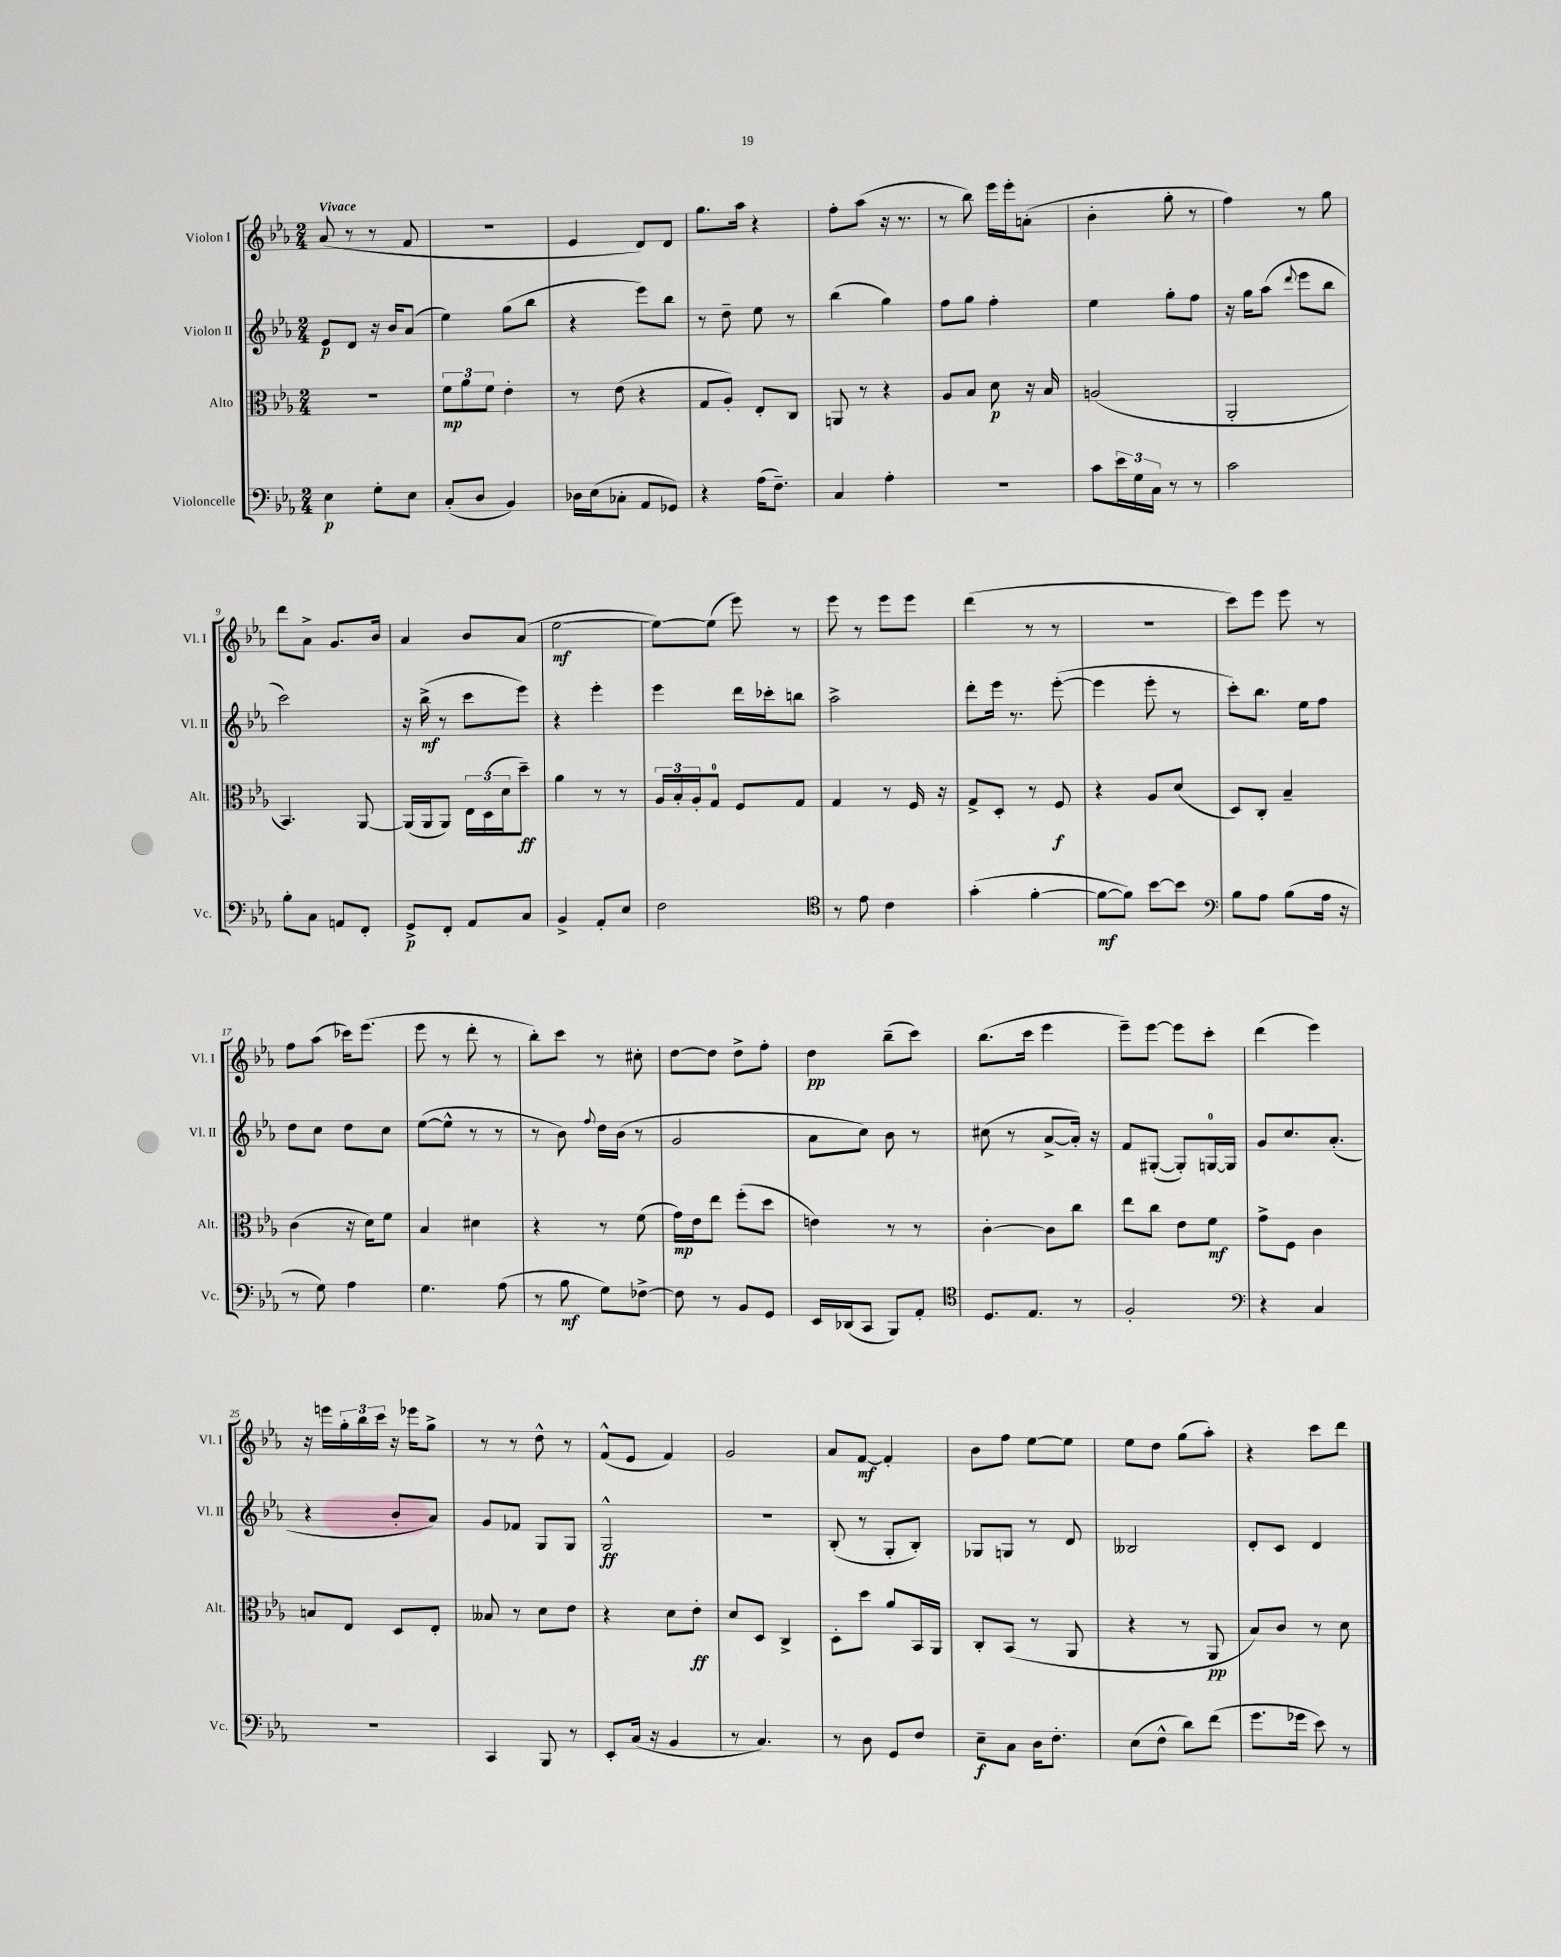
<<
\new StaffGroup <<
\new Staff = "s0" \with { instrumentName = "Violon I" shortInstrumentName = "Vl. I" } {
    \clef treble \key ees \major \numericTimeSignature \time 2/4 \tempo "Vivace"
    aes'8( r8 r8 f'8 |
    r2 |
    ees'4 d'8) d'8 |
    g''8. aes''16 r4 |
    f''8-. aes''8( r16 r8. |
    r8 bes''8) ees'''16 ees'''16-. a'8-.( |
    bes'4-. g''8-. r8 |
    f''4) r8 g''8 |
    d'''8 aes'8-> g'8. bes'16 |
    aes'4 bes'8 aes'8( |
    ees''2~\mf |
    ees''8~) ees''8( ees'''8) r8 |
    ees'''8 r8 ees'''8 ees'''8 |
    d'''4( r8 r8 |
    r2 |
    c'''8) ees'''8 ees'''8 r8 |
    f''8 aes''8( ces'''16) ees'''8.( |
    ees'''8 r8 d'''8-. r8 |
    bes''8-.) c'''8 r8 cis''8-. |
    d''8~ d''8 d''8-> f''8-. |
    d''4\pp bes''8--( c'''8) |
    bes''8.( c'''16 ees'''4 |
    ees'''8--) ees'''8~ ees'''8 c'''8-. |
    d'''4( ees'''4) |
    r16 e'''16 \tuplet 3/2 { g''16-. bes''16 c'''16 } r16 ees'''16 g''8-> |
    r8 r8 d''8-^ r8 |
    f'8-^( ees'8 f'4) |
    g'2 |
    aes'8 f'8~\mf f'4-. |
    bes'8 f''8 ees''8~ ees''8 |
    ees''8 d''8 g''8( aes''8-.) |
    r4 c'''8 d'''8 \bar "|." |
}
\new Staff = "s1" \with { instrumentName = "Violon II" shortInstrumentName = "Vl. II" } {
    \clef treble \key ees \major \numericTimeSignature \time 2/4
    ees'8\p d'8 r16 bes'16 aes'8( |
    ees''4) g''8( bes''8 |
    r4 ees'''8) bes''8 |
    r8 d''8-- ees''8 r8 |
    bes''4( g''4) |
    f''8 g''8 f''4-. |
    ees''4 g''8-. f''8 |
    r16 g''16 aes''8( \appoggiatura { d'''8 } ees'''8 bes''8 |
    c'''2) |
    r16 bes''16->\mf( r8 c'''8 ees'''8) |
    r4 ees'''4-. |
    ees'''4 d'''16 ces'''16-. b''8 |
    aes''2-> |
    d'''8-. ees'''16 r8. ees'''8~-.( |
    ees'''4 ees'''8-. r8 |
    c'''8-.) bes''8. ees''16 f''8 |
    d''8 c''8 d''8 c''8 |
    ees''8~( ees''8-^ r8 r8 |
    r8 bes'8) \appoggiatura { f''8 } d''16 bes'16( r8 |
    g'2 |
    aes'8 c''8) bes'8 r8 |
    cis''8( r8 aes'8~-> aes'16-.) r16 |
    f'8 gis8~-.( gis8-.) g16-0~ g16 |
    g'8 c''8. aes'8.-.( |
    r4 bes'8-. aes'8) |
    g'8 fes'8 g8 g8 |
    g2-^\ff |
    R2 |
    bes8-.( r8 g8-. bes8-.) |
    ges8 g8 r8 d'8 |
    beses2 |
    d'8-. c'8 d'4 \bar "|." |
}
\new Staff = "s2" \with { instrumentName = "Alto" shortInstrumentName = "Alt." } {
    \clef alto \key ees \major \numericTimeSignature \time 2/4
    r2 |
    \tuplet 3/2 { f'8\mp aes'8 f'8 } ees'4-. |
    r8 ees'8( r4 |
    g8 aes8-.) ees8-. c8 |
    a,8 r8 r4 |
    aes8 bes8 d'8\p r16 bes16 |
    a2( |
    aes,2-. |
    bes,4.) aes,8~ |
    aes,16( aes,16 aes,8) \tuplet 3/2 { ees16 d16( d'16 } d''8--\ff) |
    aes'4 r8 r8 |
    \tuplet 3/2 { aes16 bes16-. aes16-. } g8-0 f8 g8 |
    g4 r8 f16 r16 |
    g8-> d8-. r8 f8\f |
    r4 aes8 d'8( |
    d8) c8-. bes4-- |
    c'4( r16 d'16) f'8 |
    bes4 dis'4 |
    r4 r8 f'8( |
    g'16\mp) ees'16 ees''8 f''8-.( d''8 |
    e'4) r8 r8 |
    c'4~-. c'8 c''8 |
    ees''8 c''8 ees'8 f'8\mf |
    g'8-> f8 c'4 |
    b8 ees8 d8 ees8-. |
    beses8 r8 d'8 ees'8 |
    r4 d'8 ees'8-.\ff |
    d'8 d8 c4-> |
    d8-. d''8 aes'8 bes,16 aes,16 |
    c8-. bes,8( r8 aes,8 |
    r4 r8 aes,8\pp |
    bes8) c'8 r8 d'8 \bar "|." |
}
\new Staff = "s3" \with { instrumentName = "Violoncelle" shortInstrumentName = "Vc." } {
    \clef bass \key ees \major \numericTimeSignature \time 2/4
    ees4\p g8-. ees8 |
    c8-.( d8 bes,4) |
    des16 ees16( ces8-. aes,8 ges,8) |
    r4 aes16( f8.--) |
    c4 aes4-. |
    R2 |
    c'8 \tuplet 3/2 { ees'16 g16 c16 } r8 r8 |
    c'2 |
    bes8-. c8 a,8 f,8-. |
    g,8->\p f,8-. aes,8 c8 |
    bes,4-> aes,8-. ees8 |
    f2 |
    \clef tenor r8 ees'8 c'4 |
    g'4-.( f'4~-. |
    f'8~\mf f'8) bes'8~ bes'8 |
    \clef bass bes8 aes8 bes8( aes16 r16 |
    r8 g8) aes4 |
    g4. aes8( |
    r8 bes8\mf g8) fes8~-> |
    fes8 r8 bes,8 g,8 |
    ees,16 des,16( c,8 bes,,8) aes,8-. |
    \clef tenor d8. ees8. r8 |
    f2-. |
    \clef bass r4 c4 |
    r2 |
    c,4 bes,,8 r8 |
    ees,8-. c16( r16 bes,4 |
    r8 c4.) |
    r8 d8 g,8 f8 |
    ees8--\f c8 d16 f8.-. |
    ees8( f8-^ d'8) f'8( |
    g'8. ges'16 ees'8) r8 \bar "|." |
}
>>
>>
